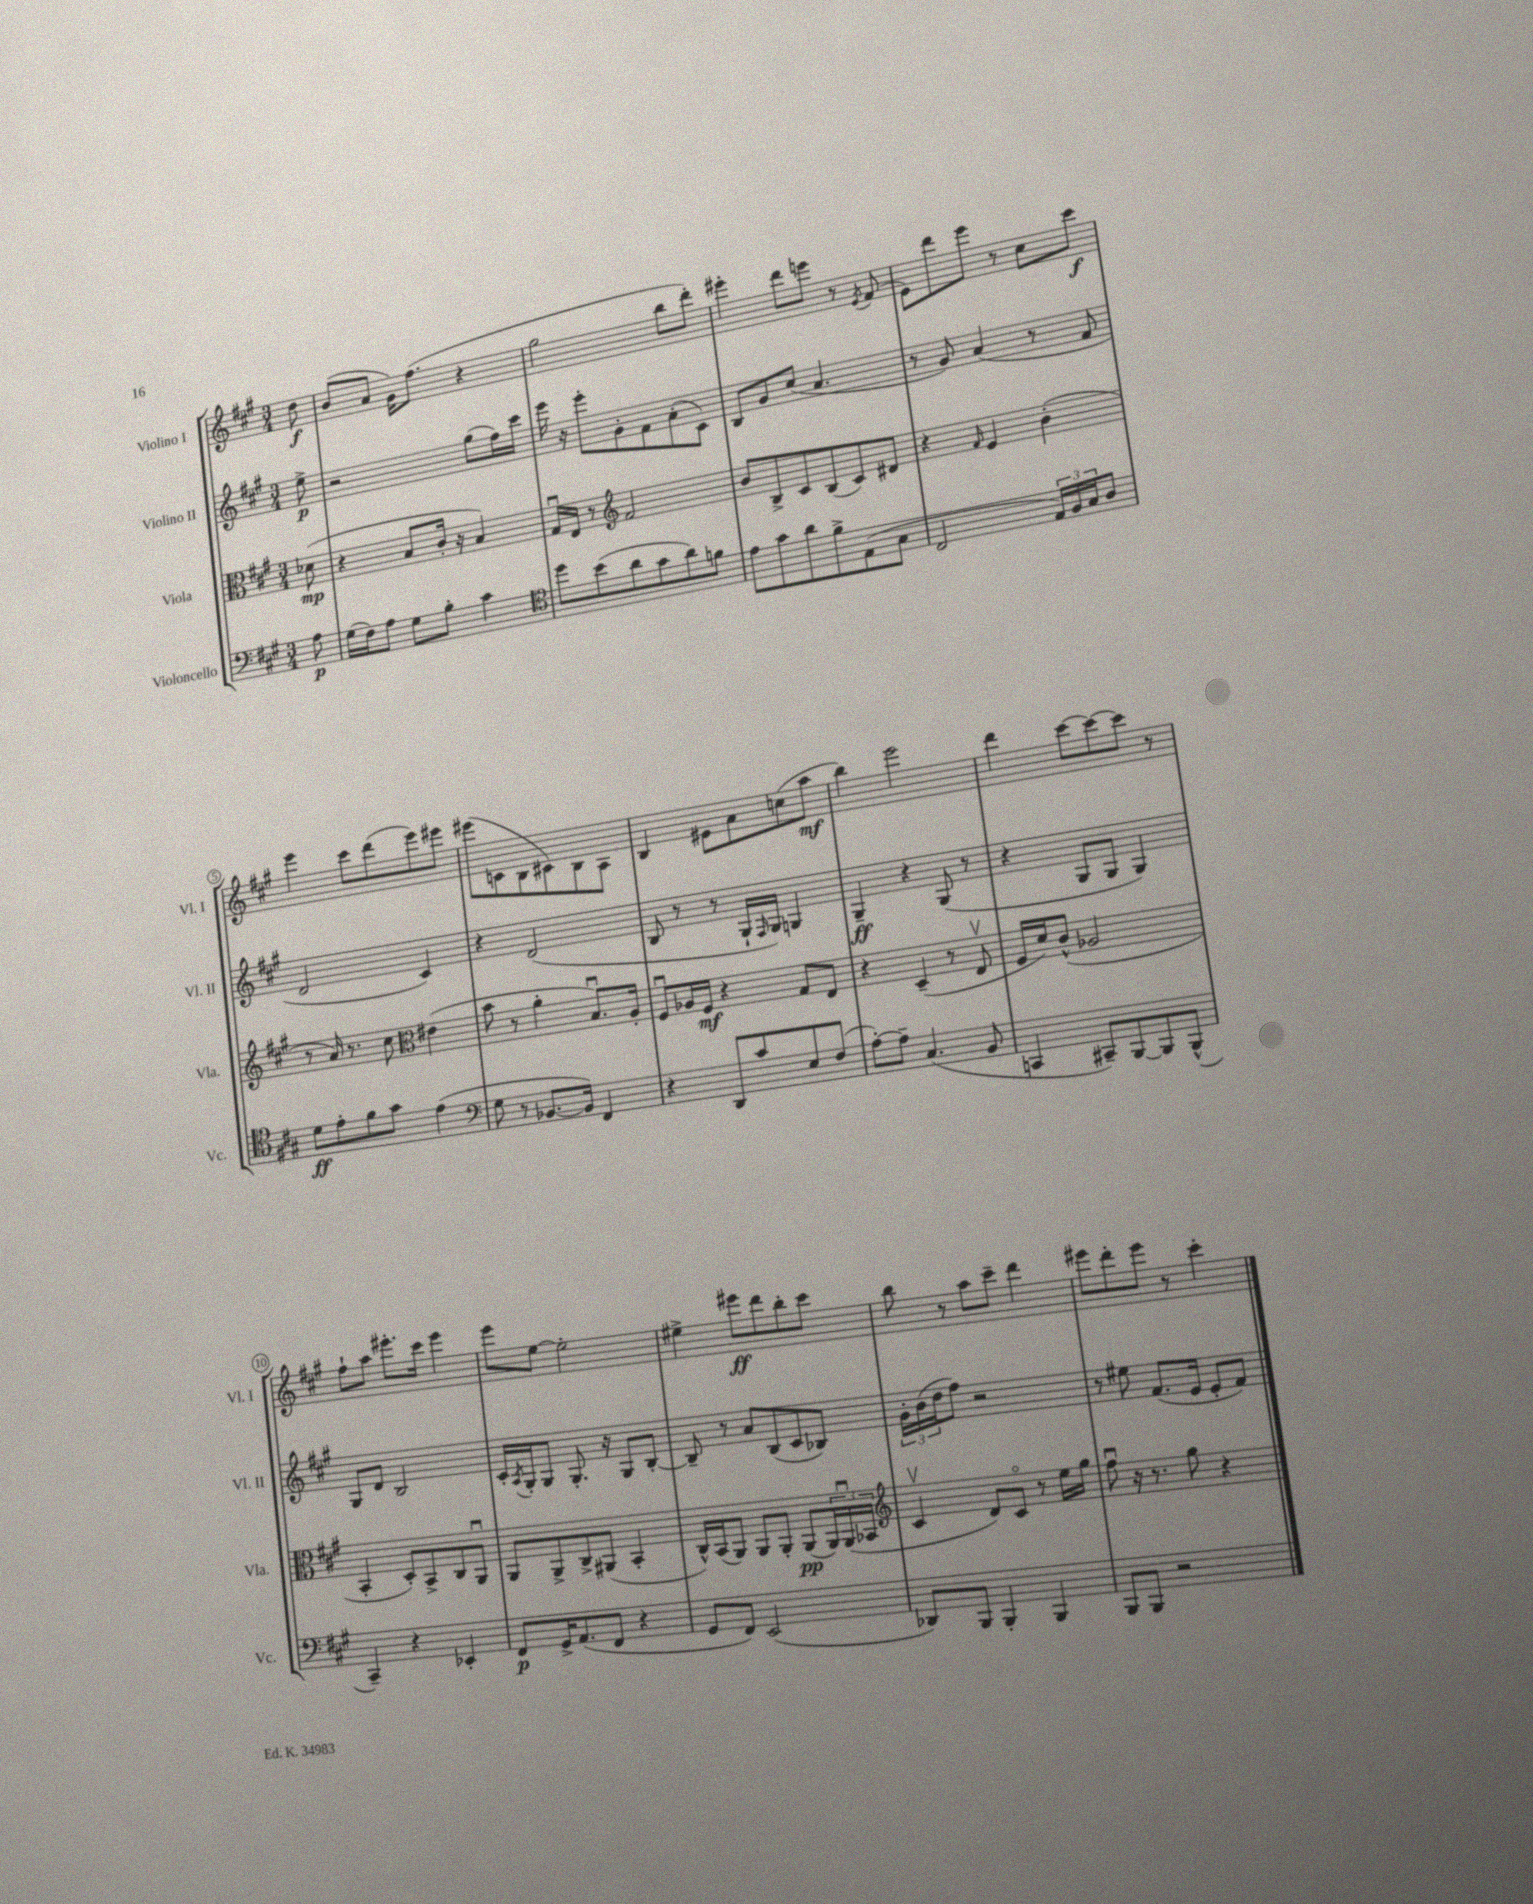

**kern	**dynam	**kern	**dynam	**kern	**dynam	**kern	**dynam
*part4	*part4	*part3	*part3	*part2	*part2	*part1	*part1
*staff4	*staff4	*staff3	*staff3	*staff2	*staff2	*staff1	*staff1
*I"Violoncello	*	*I"Viola	*	*I"Violino II	*	*I"Violino I	*
*I'Vc.	*	*I'Vla.	*	*I'Vl. II	*	*I'Vl. I	*
*clefF4	*	*clefC3	*	*clefG2	*	*clefG2	*
*k[f#c#g#]	*	*k[f#c#g#]	*	*k[f#c#g#]	*	*k[f#c#g#]	*
*M3/4	*	*M3/4	*	*M3/4	*	*M3/4	*
=	=	=	=	=	=	=	=
8A\	p	(8d-X\	mp	8ee^\	p	8dd\	f
=1	=1	=1	=1	=1	=1	=1	=1
(16G#\LL	.	4r	.	2r	.	(8b/L	.
16F#\J)	.	.	.	.	.	.	.
8A\J	.	.	.	.	.	8a/J	.
8G#\L	.	8B/L	.	.	.	16g#\KL)	.
.	.	.	.	.	.	(8.ff#\J	.
8B'\J	.	16c#'/Jk	.	.	.	.	.
.	.	16r	.	.	.	.	.
4c#\	.	4B/)	.	(8gg#\L	.	4r	.
.	.	.	.	16ff#\L)	.	.	.
.	.	.	.	16ccc#\JJ	.	.	.
=2	=2	=2	=2	=2	=2	=2	=2
*clefC4	*	*	*	*	*	*	*
8dd\L	.	16G#u/LL	.	16eee\	.	2gg#\	.
.	.	16E/JJ	.	16r	.	.	.
(8b\	.	8r	.	8eee'\L	.	.	.
*	*	*clefG2	*	*	*	*	*
8a\	.	2f#/	.	8g#'\	.	.	.
8g#\	.	.	.	8f#\	.	.	.
8a\)	.	.	.	(8a'\	.	8bb\L	.
8fn\J	.	.	.	8c#\J)	.	8ddd'\J)	.
=3	=3	=3	=3	=3	=3	=3	=3
8e\L	.	8b/L	.	8B/L	.	4eee#X'\	.
8g#\	.	8B^/	.	8g#/	.	.	.
8a\	.	8c#/	.	(8cc#/J	.	8ddd\L	.
8f#^\	.	(8B/	.	4.a/	.	8eeen\J	.
(8E\	.	8c#/)	.	.	.	8r	.
.	.	.	.	.	.	8qe/	.
8G#\J	.	8d#X/J	.	.	.	(8f#/	.
=4	=4	=4	=4	=4	=4	=4	=4
2C#/	.	4r	.	8r	.	8e\L)	.
.	.	.	.	8g#/)	.	8ddd\	.
.	.	16qqf#/	.	.	.	.	.
.	.	4e/	.	(4a/	.	8eee\J	.
.	.	.	.	.	.	8r	.
24E/LL)	.	(4b'\	.	8r	.	8cc#\L	.
24F#/	.	.	.	.	.	.	.
24G#/J	.	.	.	.	.	.	.
8A/J	.	.	.	8f#/	.	8ccc#\J	f
!!LO:LB:g=z
=5	=5	=5	=5	=5	=5	=5	=5
8d\L	ff	8r	.	2d/	.	4eee\	.
8e'\	.	16a/)	.	.	.	.	.
.	.	8.r	.	.	.	.	.
8f#\	.	.	.	.	.	8ccc#\L	.
8g#\J	.	8cc#\	.	.	.	(8ddd\	.
*	*	*clefC3	*	*	*	*	*
(4e\	.	(4e#X\	.	4c#/)	.	8eee\)	.
.	.	.	.	.	.	8eee#X\J	.
=6	=6	=6	=6	=6	=6	=6	=6
*clefF4	*	*	*	*	*	*	*
8G#\	.	8b\	.	4r	.	(8eee#X\L	.
8r	.	8r	.	.	.	8cn\	.
[8.BB-X/L	.	4a'\	.	(2d/	.	8B\	.
.	.	.	.	.	.	8c#X\)	.
16BB-/Jk])	.	.	.	.	.	.	.
4FF#/	.	8.Bu/L)	.	.	.	8B\	.
.	.	.	.	.	.	8A\J	.
.	.	16A'/Jk	.	.	.	.	.
=7	=7	=7	=7	=7	=7	=7	=7
4r	.	8F#u/L	.	8B/	.	4B/	.
.	.	16A-X/L	.	8r	.	.	.
.	.	16F#/JJ	mf	.	.	.	.
8DD/L	.	4r	.	8r	.	8e#X\L	.
8c#/	.	.	.	16G#`/LL	.	8a\	.
.	.	.	.	16qqF#/	.	.	.
.	.	.	.	16G#/JJ)	.	.	.
8E/	.	8G#/L	.	4Gn/	.	(8ccn\	.
(8F#/J	.	8E/J	.	.	.	8aa\J	mf
=8	=8	=8	=8	=8	=8	=8	=8
[8A'\L)	.	4r	.	4G#~/	ff	4bb\)	.
8A~\J]	.	.	.	.	.	.	.
(4.C#/	.	(4D~/	.	4r	.	2eee\	.
.	.	8r	.	(8G#/	.	.	.
8BB/	.	8Ev/	.	8r	.	.	.
=9	=9	=9	=9	=9	=9	=9	=9
4CCn/	.	16F#/LL	.	4r	.	4ddd\	.
.	.	16d/J)	.	.	.	.	.
.	.	(8c#^^/J	.	.	.	.	.
8CC#X~/L)	.	2A-X/	.	8G#/L	.	[8ccc#\L	.
[8BBB/	.	.	.	8G#/J	.	8ccc#\_	.
8BBB/]	.	.	.	4G#/)	.	8ccc#\J]	.
(8BBB^^/J	.	.	.	.	.	8r	.
!!LO:LB:g=z
=10	=10	=10	=10	=10	=10	=10	=10
4CC#~/)	.	4BB'/	.	8G#/L	.	8ff#`\L	.
.	.	.	.	8d/J	.	8aa\J	.
4r	.	8D'/L)	.	2B/	.	8.eee#X'\L	.
.	.	8BB^/	.	.	.	.	.
.	.	.	.	.	.	16ccc#\Jk	.
4EE-X'/	.	8C#/	.	.	.	4eee#\	.
.	.	8AAu/J	.	.	.	.	.
=11	=11	=11	=11	=11	=11	=11	=11
8FF#/L	p	8AA/L	.	16c#'/LL	.	8eee\L	.
.	.	.	.	8qA/	.	.	.
.	.	.	.	16G#'/J	.	.	.
16GG#^/K	.	8AA^/	.	8G#/J	.	[8ee\J	.
(8.AA/	.	.	.	.	.	.	.
.	.	8C#^/	.	8.G#'/	.	2ee'\]	.
8FF#/J	.	(8AA#X/J	.	.	.	.	.
.	.	.	.	16r	.	.	.
4r	.	4BB'/	.	8G#/L	.	.	.
.	.	.	.	[8B'/J	.	.	.
=12	=12	=12	=12	=12	=12	=12	=12
8GG#/L	.	16C#^^/LL)	.	8B~/]	.	4ee#X^\	.
.	.	(16BB/J	.	.	.	.	.
8FF#/J)	.	8AA/J)	.	8r	.	.	.
(2EE/	.	8AA/L	.	8a/L	.	8eee#X\L	ff
.	.	8AA'/J	.	(8B/	.	8ddd\	.
.	.	(8AA/L	pp	8c#/	.	8bb'\	.
.	.	24AA/L)	.	8B-X/J)	.	8ccc#\J	.
.	.	(24AAu/	.	.	.	.	.
.	.	24BB-X/JJ	.	.	.	.	.
=13	=13	=13	=13	=13	=13	=13	=13
*	*	*clefG2	*	*	*	*	*
8DD-X/L)	.	4c#v/	.	24g#'\LL	.	8bb\	.
.	.	.	.	(24b\	.	.	.
.	.	.	.	24dd\J	.	.	.
8BBB/J	.	.	.	8ff#\J)	.	8r	.
4BBB'/	.	8d/L)	.	2r	.	8aa\L	.
.	.	8c#/J	.	.	.	8ccc#~\J	.
4BBB/	.	8r	.	.	.	4ddd\	.
.	.	16ee\LL	.	.	.	.	.
.	.	16gg#\JJ	.	.	.	.	.
=14	=14	=14	=14	=14	=14	=14	=14
8BBB/L	.	8ff#u\	.	8r	.	8eee#X\L	.
8BBB/J	.	16r	.	8ee#X\	.	8ddd'\	.
.	.	8.r	.	.	.	.	.
2r	.	.	.	(8.f#/L	.	8eee#\J	.
.	.	8gg#\	.	.	.	8r	.
.	.	.	.	16e/Jk	.	.	.
.	.	4r	.	8e'/L	.	4ccc#'\	.
.	.	.	.	8f#/J)	.	.	.
==	==	==	==	==	==	==	==
*-	*-	*-	*-	*-	*-	*-	*-
